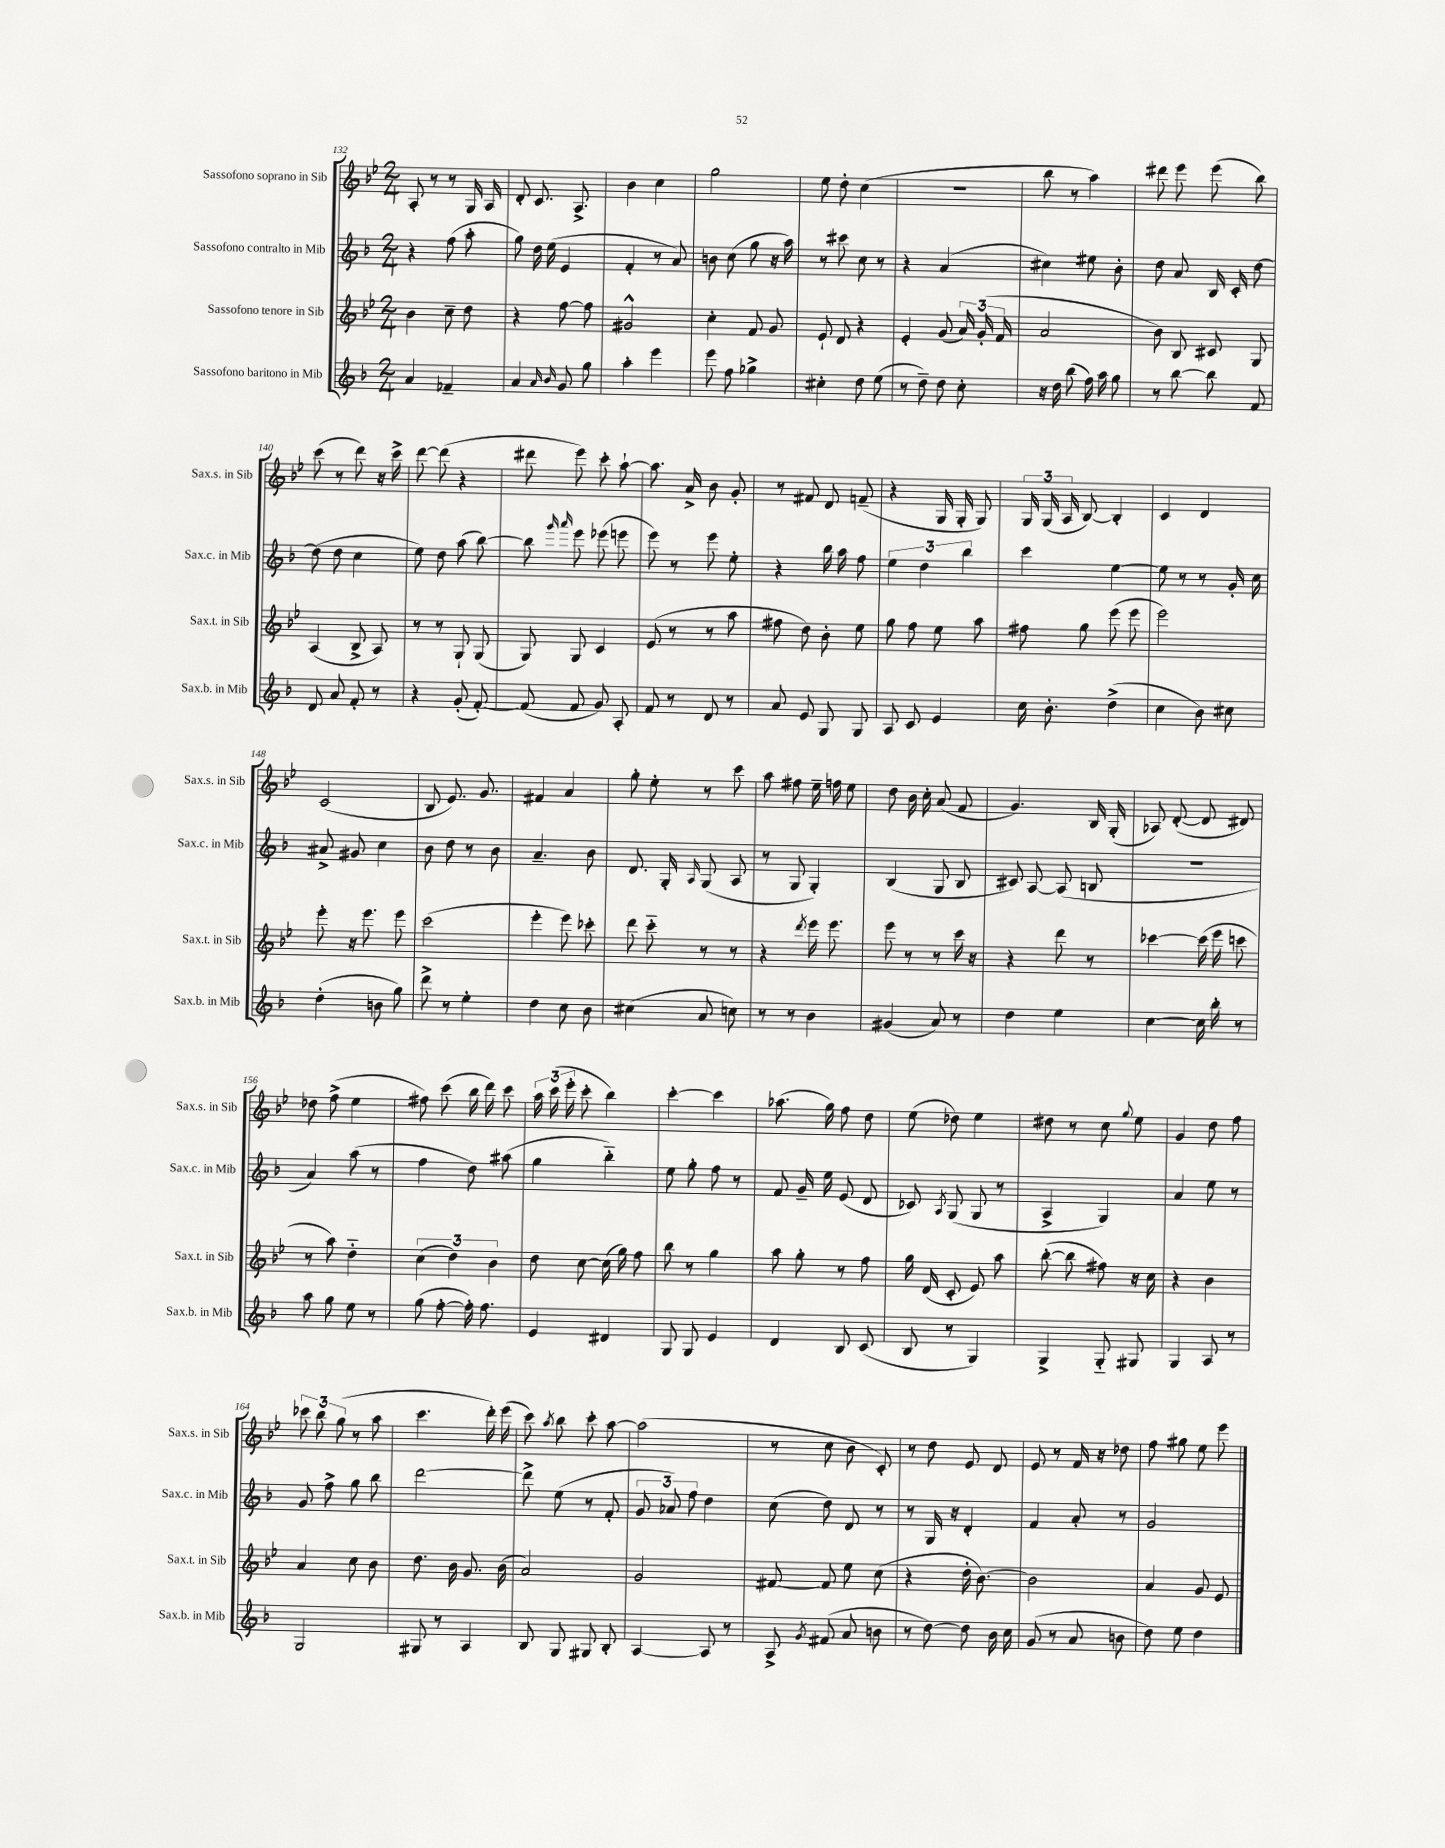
<<
\new StaffGroup <<
\new Staff = "s0" \with { instrumentName = "Sassofono soprano in Sib" shortInstrumentName = "Sax.s. in Sib" } {
    \clef treble \key bes \major \numericTimeSignature \time 2/4
    \autoBeamOff a8-. r8 r8 g16 a16 |
    d'8-. c'8. a8.-> |
    bes'4 c''4 |
    g''2 |
    ees''8 d''8-. c''4( |
    r2 |
    bes''8 r8 a''4) |
    dis'''8 ees'''8 ees'''8( bes''8) |
    c'''8( r8 d'''8) r16 c'''16-> |
    d'''8~ d'''8( r4 |
    dis'''8 ees'''8) c'''8-. a''8~-! |
    a''8. a'16-> bes'8 g'8-. |
    r8 fis'8 d'8 f'8--( |
    r4 g16 g16-. g8) |
    \tuplet 3/2 { g16 g16( a16 } bes8~) bes4-. |
    c'4 d'4 |
    c'2( |
    bes8 ees'8.) g'8. |
    fis'4 a'4 |
    g''8-. ees''8-. r8 c'''8 |
    a''8 fis''8 ees''16-- f''16 ees''8 |
    d''8 bes'16 c''16-. a'8( f'8 |
    g'4.) bes16 g16-.( |
    aes8) d'8~-.( d'8 dis'8) |
    des''8 f''8->( ees''4 |
    fis''8) c'''8( bes''16 d'''16) c'''8 |
    \tuplet 3/2 { a''16 c'''16( ees'''16-. } c'''8-. bes''4) |
    c'''4~-. c'''4 |
    aes''8.( g''16) f''8 d''8 |
    ees''8( des''8) ees''4 |
    dis''8 r8 c''8 \appoggiatura { g''8 } ees''8 |
    g'4 d''8 f''8 |
    \tuplet 3/2 { ces'''8 bes''8 g''8( } r8 a''8 |
    c'''4. d'''16-.) ees'''16( |
    c'''8) \acciaccatura { a''8 } bes''8 c'''8-. a''8~ |
    a''2( |
    r8 c''8 bes'8 c'8-.) |
    r8 d''8 ees'8 d'8 |
    ees'8 r8 f'16 r16 des''8 |
    f''8 gis''8 ees''8 ees'''8 \bar "|." |
}
\new Staff = "s1" \with { instrumentName = "Sassofono contralto in Mib" shortInstrumentName = "Sax.c. in Mib" } {
    \clef treble \key f \major \numericTimeSignature \time 2/4
    \autoBeamOff r4 f''8( a''8-. |
    g''8) d''16 e''16( e'4 |
    f'4-. r8 a'8) |
    b'8 c''8( g''8 r16 a''16) |
    r8 cis'''8 c''8 r8 |
    r4 a'4( |
    cis''4) eis''8 bes'8-. |
    d''8 a'8 bes16 c'16-. d''8~ |
    d''8( d''8 c''4 |
    e''8) d''8 a''8( bes''8~) |
    bes''8 \grace { g'''16 a'''16 } e'''8 ees'''8( e'''8 |
    e'''8) r8 e'''8 e''8-. |
    r4 bes''16 a''16 f''8 |
    \tuplet 3/2 { e''4 d''4 bes''4 } |
    c'''4 e''4~ |
    e''8 r8 r8 g'16-. c''16 |
    ais'8-> gis'8 c''4 |
    bes'8 d''8 r8 bes'8 |
    a'4.-- bes'8 |
    d'8. g16-. \grace { a16 } g8( a8 |
    r8 g8 g4-.) |
    bes4( g8 bes8 |
    cis'8) a8~ a8( b8 |
    R2 |
    a'4) a''8( r8 |
    f''4 d''8) ais''8( |
    g''4 bes''4-_) |
    e''8 g''8-. f''8 r8 |
    f'8 g'16-- e''16 e'8( d'8 |
    ces'8) \acciaccatura { a8 } g8( g8 r8 |
    a4-> g4) |
    a'4 e''8 r8 |
    g'8 f''8-> g''8 bes''8 |
    d'''2~ |
    d'''8-> e''8( r8 f'8-. |
    \tuplet 3/2 { g'8 aes'8) f''8 } d''4 |
    c''8( d''8) d'8 r8 |
    r8 g16 r16 d'4-. |
    f'4 a'8-. r8 |
    g'2 \bar "|." |
}
\new Staff = "s2" \with { instrumentName = "Sassofono tenore in Sib" shortInstrumentName = "Sax.t. in Sib" } {
    \clef treble \key bes \major \numericTimeSignature \time 2/4
    \autoBeamOff bes'4 c''8-- d''8 |
    r4 f''8~ f''8 |
    gis'2-^ |
    c''4-. f'8 g'8 |
    ees'8-! d'8 r4 |
    ees'4-. g'8( \tuplet 3/2 { a'16) g'16-.( f'16 } |
    a'2 |
    bes'8) bes8 cis'8 g8 |
    a4( bes8-> a8) |
    r8 r8 g8-! g8( |
    g8) g8 c'4 |
    ees'8( r8 r8 a''8 |
    fis''8 d''8) bes'8-. ees''8 |
    g''8 f''8 ees''8 a''8 |
    fis''8 g''8 ees'''8( ees'''8 |
    ees'''2) |
    ees'''8-. r16 ees'''8. ees'''8 |
    c'''2( |
    ees'''4-. ees'''8) ces'''8-. |
    d'''8 c'''8-_ r8 r8 |
    r4 \acciaccatura { d'''8 } ees'''16 ees'''8. |
    ees'''8 r8 r8 c'''16 r16 |
    r4 d'''8 r8 |
    ces'''4~ ces'''16( ees'''16 c'''8 |
    r8 a''8) d''4-_ |
    \tuplet 3/2 { c''4( d''4) bes'4 } |
    d''8 c''8~ c''16( g''16) f''8 |
    bes''8 r8 g''4 |
    a''8 g''8-. r8 f''8 |
    g''16 d'16( c'8-. ees'8) a''8 |
    bes''8~-.( bes''8 fis''8) r16 c''16 |
    r4 bes'4 |
    a'4 c''8 bes'8 |
    d''8. bes'16 g'8. bes'16( |
    a'2) |
    g'2 |
    fis'8~ fis'8 ees''8 c''8( |
    r4 d''16-. bes'8.~) |
    bes'2 |
    a'4 g'8 ees'8 \bar "|." |
}
\new Staff = "s3" \with { instrumentName = "Sassofono baritono in Mib" shortInstrumentName = "Sax.b. in Mib" } {
    \clef treble \key f \major \numericTimeSignature \time 2/4
    \autoBeamOff a'4 fes'4-- |
    a'4 \grace { a'16 bes'16 } g'8 g''8 |
    a''4-. e'''4 |
    e'''8 f''8 ges''4-> |
    cis''4-. d''8 e''8( |
    r8 d''8--) d''8 c''8-. |
    r16 d''16 bes''8( f''16) a''16 g''8 |
    r8 bes''8~ bes''8 f'8 |
    d'8 a'8 f'8-. r8 |
    r4 g'8-.( f'8~-.) |
    f'8( f'8 g'8) a8-. |
    f'8 r8 d'8 r8 |
    a'8 e'8 g8 g8 |
    a8 c'8 e'4 |
    c''16 bes'8.-. d''4->( |
    c''4 bes'8) cis''8 |
    d''4-.( b'8 g''8) |
    d'''8-> r8 e''4-. |
    d''4 c''8 bes'8 |
    cis''4( a'8 c''8) |
    r8 r8 bes'4 |
    gis'4( a'8) r8 |
    d''4 e''4 |
    c''4~ c''16 bes''16-. r8 |
    a''8 g''8 e''8 r8 |
    g''8( f''8~-. f''16-.) f''8. |
    e'4 dis'4 |
    g8 g8 e'4 |
    d'4 bes8 c'8( |
    bes8 r8 g4) |
    g4-> g8-_ gis8 |
    g4 a8 r8 |
    g2 |
    gis8 r8 a4 |
    bes8 g8 gis8 bes8-. |
    a4~ a8 r8 |
    a8-> \acciaccatura { g'8 } fis'8( a'8 b'8 |
    r8 d''8~) d''8 bes'16 c''16 |
    g'8( r8 a'8 b'8 |
    d''8) e''8 d''4 \bar "|." |
}
>>
>>
\layout { \context { \Score currentBarNumber = #132 } }
